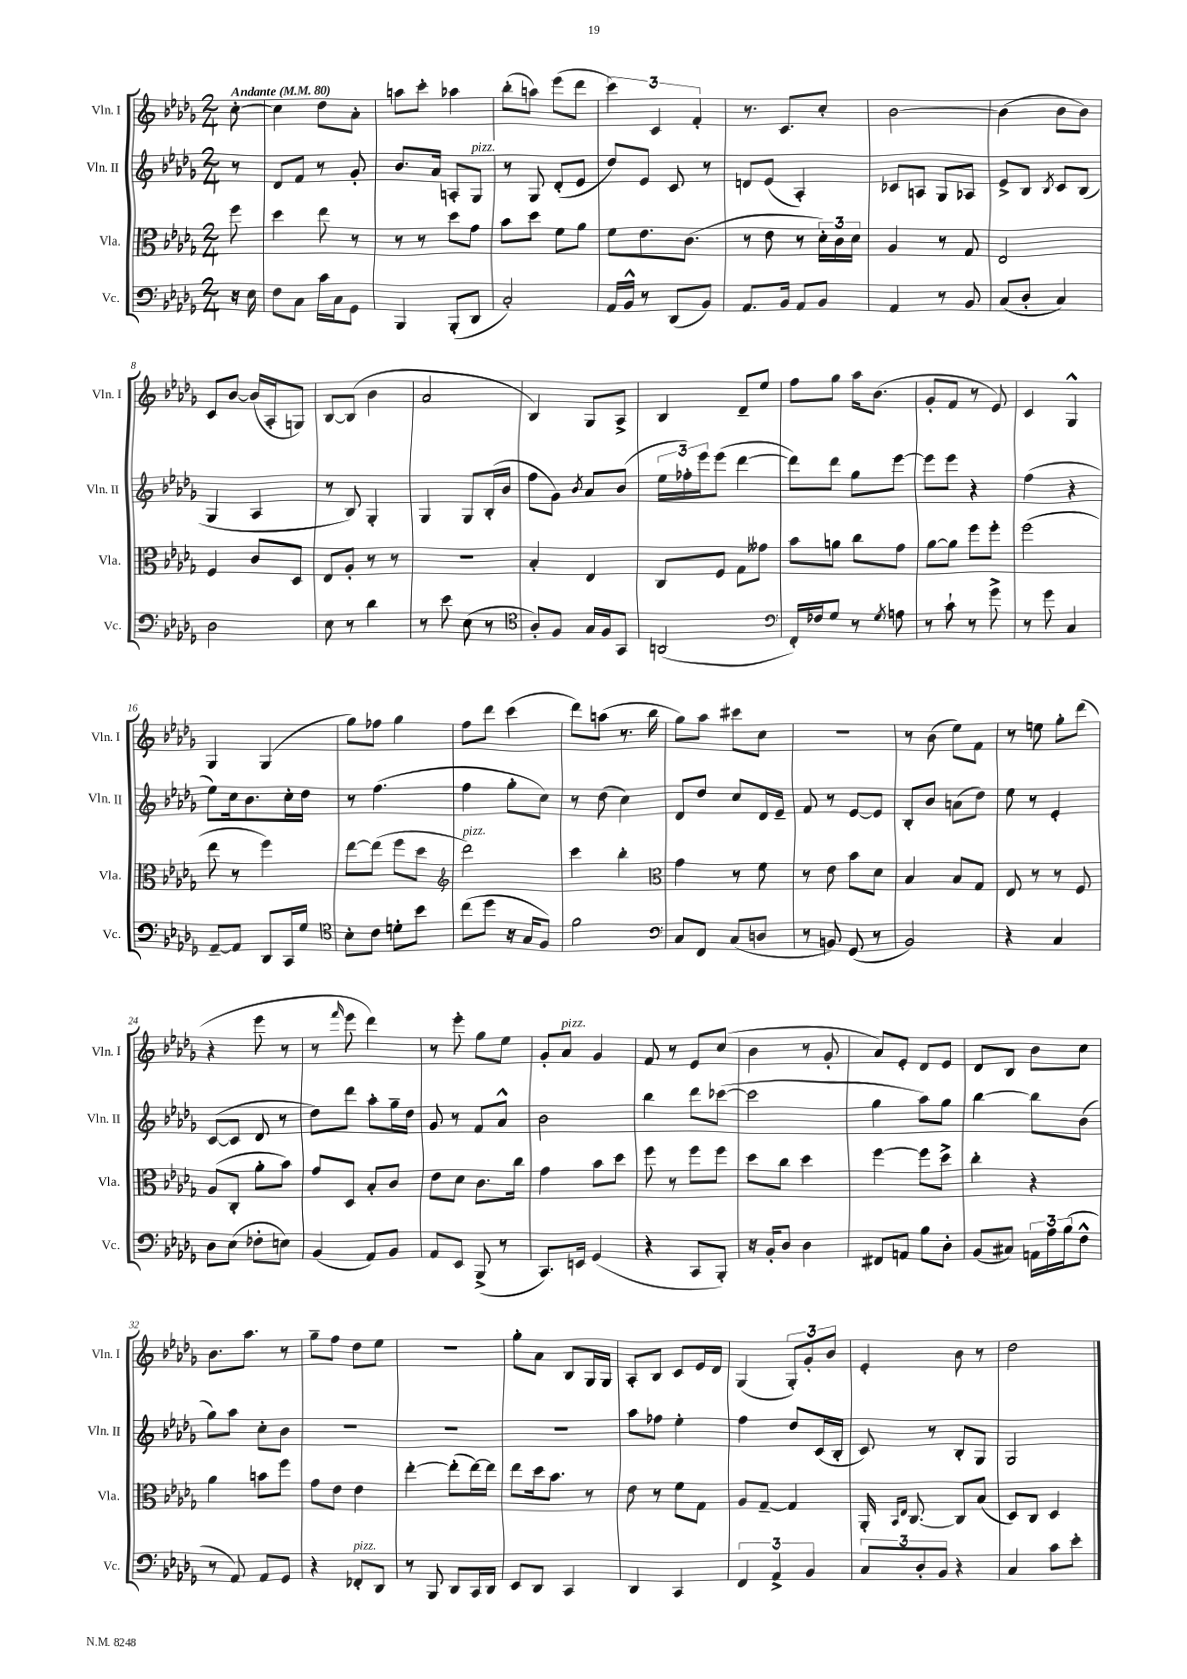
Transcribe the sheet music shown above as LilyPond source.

<<
\new StaffGroup <<
\new Staff = "s0" \with { instrumentName = "Vln. I" shortInstrumentName = "Vln. I" } {
    \clef treble \key des \major \numericTimeSignature \time 2/4 \partial 8 \tempo "Andante" 4 = 80
    c''8~-. |
    c''4 des''8 aes'8-. |
    a''8 c'''8-. aes''4 |
    bes''8-.( a''8) ees'''8( des'''8 |
    \tuplet 3/2 { c'''4) c'4 f'4-. } |
    r8. c'8. c''8-. |
    bes'2~ |
    bes'4( bes'8 bes'8) |
    c'8 bes'8~ bes'16( aes16-. g8) |
    bes8~ bes8( bes'4 |
    aes'2 |
    bes4) ges8 aes8-> |
    bes4 des'8-- ees''8 |
    f''8 ges''8 aes''16 bes'8.( |
    ges'8-. f'8 r8 ees'8) |
    c'4 ges4-^ |
    ges4 ges4( |
    ges''8) fes''8 ges''4 |
    f''8 des'''8 c'''4( |
    des'''8) a''8( r8. bes''16 |
    ges''8) aes''8 cis'''8 c''8 |
    r2 |
    r8 bes'8( ees''8) f'8 |
    r8 e''8 ges''8-. des'''8( |
    r4 ees'''8 r8 |
    r8 \grace { f'''16 } ees'''8 des'''4) |
    r8 ees'''8-. ges''8 ees''8 |
    ges'8-. aes'8^\markup { \italic "pizz." } ges'4 |
    f'8 r8 ees'8 c''8( |
    bes'4 r8 ges'8-. |
    aes'8) ees'8-. des'8 ees'8 |
    des'8 bes8 bes'8 c''8 |
    bes'8. aes''8. r8 |
    ges''8-- f''8 des''8 ees''8 |
    R2 |
    ges''8-. aes'8 bes8 ges16 ges16 |
    aes8-. bes8 c'8 ees'16 des'16 |
    ges4( \tuplet 3/2 { ges8-.) ges'8-. bes'8 } |
    ees'4-. bes'8 r8 |
    des''2 \bar "|." |
}
\new Staff = "s1" \with { instrumentName = "Vln. II" shortInstrumentName = "Vln. II" } {
    \clef treble \key des \major \numericTimeSignature \time 2/4 \partial 8
    r8 |
    des'8 f'8 r8 ges'8-. |
    bes'8. aes'16 a8-. ges8^\markup { \italic "pizz." } |
    r8 ges8 des'8-.( ees'8 |
    des''8) ees'8 c'8 r8 |
    d'8 ees'8( aes4-.) |
    ces'8 a8 ges8 aes8 |
    ees'8-> bes8 \acciaccatura { bes8 } c'8 bes8( |
    ges4 aes4 |
    r8 bes8) ges4-. |
    ges4 ges8 bes16-.( bes'16 |
    f''8 ges'8) \acciaccatura { bes'8 } aes'8 bes'8( |
    \tuplet 3/2 { ees''16 fes''16-.) ees'''16 } ees'''8( des'''4~ |
    des'''8) des'''8 ges''8 ees'''8~ |
    ees'''8 ees'''8 r4 |
    f''4( r4 |
    ees''8) c''16 bes'8. c''16-. des''16 |
    r8 f''4.( |
    f''4 ges''8-. c''8) |
    r8 des''8( c''4) |
    des'8 des''8 c''8 des'16 ees'16-- |
    f'8 r8 ees'8~ ees'8 |
    bes8-. bes'8 a'8( des''8) |
    ees''8 r8 ees'4-. |
    c'8~( c'8 des'8 r8 |
    des''8) des'''8 aes''8-. ges''16-- des''16 |
    ges'8 r8 f'8 aes'8-^ |
    bes'2 |
    bes''4 des'''8 ces'''8~( |
    ces'''2 |
    ges''4 aes''8) ges''8 |
    bes''4~ bes''8 bes'8( |
    ges''8) aes''8 c''8-. bes'8 |
    R2 |
    R2 |
    R2 |
    aes''8 fes''8 ees''4-. |
    f''4 des''8 c'16( bes16-. |
    c'8) r8 bes8-. ges8 |
    ges2 \bar "|." |
}
\new Staff = "s2" \with { instrumentName = "Vla." shortInstrumentName = "Vla." } {
    \clef alto \key des \major \numericTimeSignature \time 2/4 \partial 8
    f''8 |
    des''4 ees''8 r8 |
    r8 r8 des''8 ges'8 |
    bes'8 des''8 f'8 aes'8 |
    f'8 ees'8. c'8.( |
    r8 ees'8 r8 \tuplet 3/2 { des'16-.) c'16 des'16 } |
    aes4 r8 ges8 |
    ees2 |
    f4 c'8 des8 |
    ees8 aes8-. r8 r8 |
    r2 |
    bes4-. ees4 |
    c8 f8 ges8 geses'8 |
    bes'8 a'8 c''8 ges'8 |
    aes'8~ aes'8 f''8 f''8-. |
    f''2( |
    ees''8 r8 f''4) |
    ees''8~ ees''8( f''8 des''8 |
    \clef treble des'''2^\markup { \italic "pizz." }) |
    c'''4 bes''4-. |
    \clef alto ges'4 r8 f'8 |
    r8 ees'8 bes'8 des'8 |
    bes4 bes8 ges8 |
    ees8 r8 r8 f8 |
    aes8( c8-. aes'8-. bes'8) |
    ges'8 des8 bes8-. c'8 |
    ees'8 des'8 c'8. c''16 |
    ges'4 bes'8 des''8 |
    f''8 r8 f''8 f''8 |
    des''8 c''8 des''4 |
    f''4~ f''8 des''8-> |
    c''4-. r4 |
    aes'4 b'8 f''8 |
    ges'8 ees'8 ees'4 |
    ees''4~-. ees''8-.( ees''16~) ees''16 |
    ees''8 des''16 bes'8. r8 |
    ees'8 r8 f'8 ges8 |
    aes8 ges8~-- ges4 |
    aes,16-. \grace { bes,16 ees16 } c8.~ c8 bes8( |
    des8) c8 des4 \bar "|." |
}
\new Staff = "s3" \with { instrumentName = "Vc." shortInstrumentName = "Vc." } {
    \clef bass \key des \major \numericTimeSignature \time 2/4 \partial 8
    r16 ees16 |
    f8 c8 c'16 c16 ges,8 |
    bes,,4 bes,,8-.( des,8 |
    c2-.) |
    aes,16 bes,16-^ r8 des,8( bes,8) |
    aes,8. bes,16 aes,8 bes,8 |
    aes,4 r8 bes,8 |
    c8( des8-. c4) |
    des2 |
    ees8 r8 des'4 |
    r8 ees'8 ees8( r8 |
    \clef tenor aes8-.) f8 ges16 f16 ges,8 |
    a,2( |
    \clef bass f,16-.) fes16 ges8 r8 \acciaccatura { ges8 } a8 |
    r8 c'8-! r8 ges'8-> |
    r8 ges'8 c4 |
    aes,8~-- aes,8 des,8 c,16 ges16 |
    \clef tenor bes8-. c'8 d'8-. bes'8 |
    c''8( des''8 r16 ges16 f8) |
    f'2 |
    \clef bass c8 f,8 c8( d8 |
    r8 b,8) ges,8( r8 |
    bes,2) |
    r4 c4 |
    des8 ees8( fes8-. e8) |
    bes,4( aes,8) bes,8 |
    aes,8 ees,8 bes,,8->( r8 |
    c,8.) e,16 ges,4( |
    r4 c,8 bes,,8-.) |
    r16 bes,16-. des8 des4 |
    fis,8 a,8 bes8 des8-. |
    bes,8( cis8) \tuplet 3/2 { a,16 aes16 bes16( } f8-^ |
    r8 aes,8) aes,8 ges,8 |
    r4 fes,8-.^\markup { \italic "pizz." } des,8 |
    r8 bes,,8 des,8 c,16 des,16 |
    ees,8 des,8 c,4 |
    des,4 c,4 |
    \tuplet 3/2 { f,4 aes,4-> bes,4 } |
    \tuplet 3/2 { c8 des8-. bes,8 } r4 |
    c4 c'8 ees'8-. \bar "|." |
}
>>
>>
